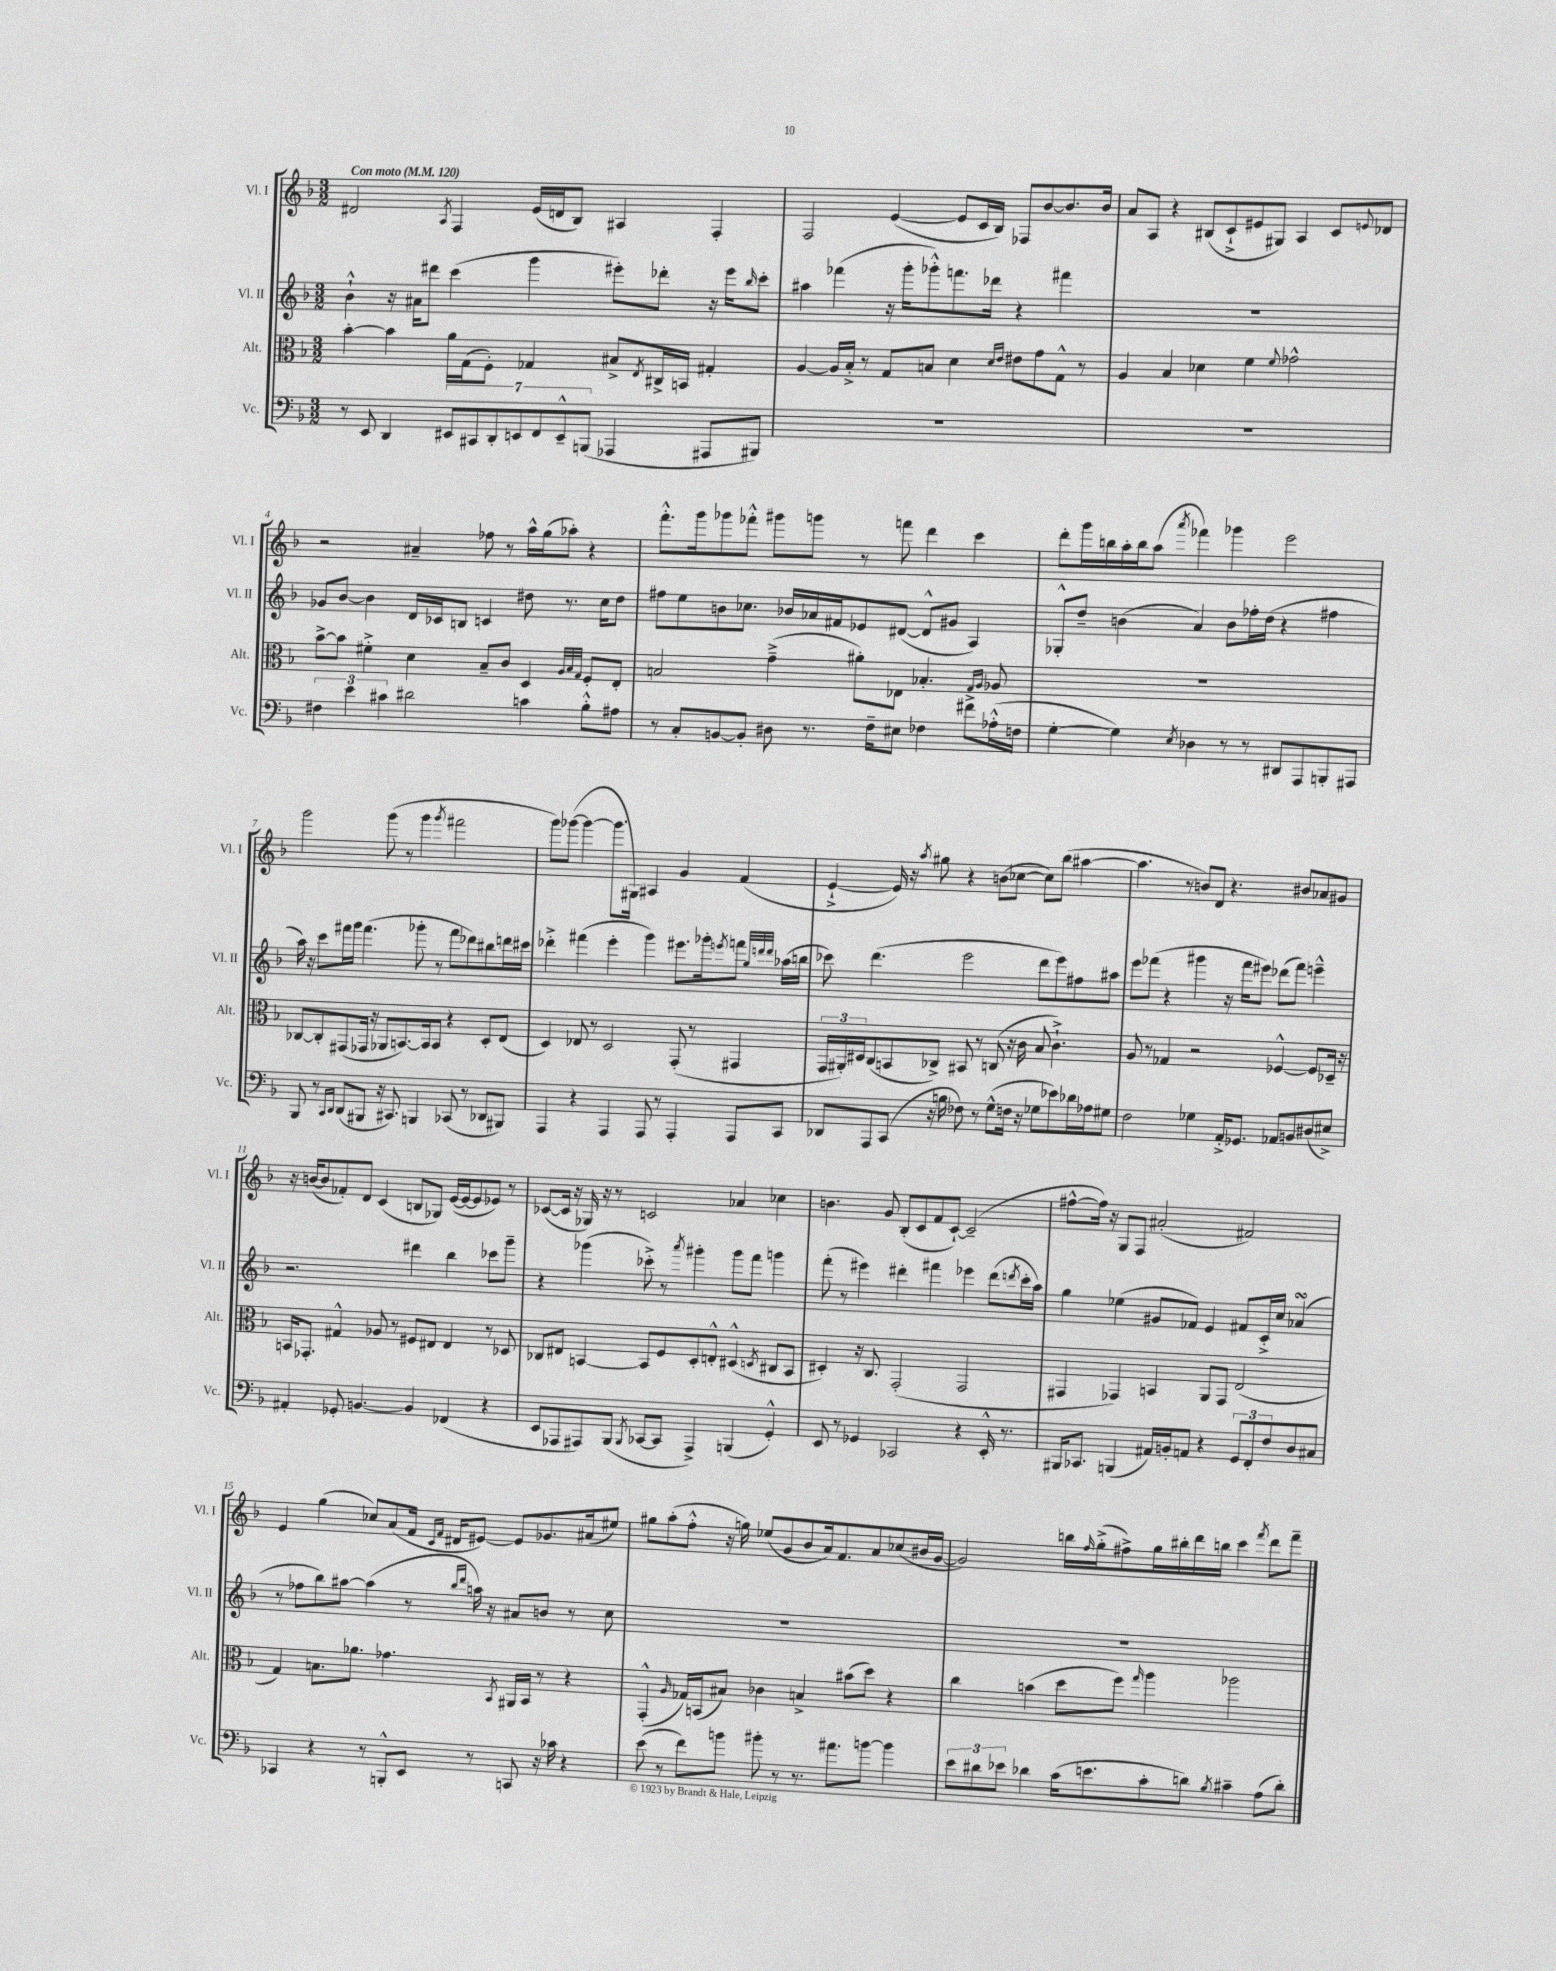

**kern	**kern	**kern	**kern
*staff4	*staff3	*staff2	*staff1
*clefF4	*clefC3	*clefG2	*clefG2
*k[b-]	*k[b-]	*k[b-]	*k[b-]
*M3/2	*M3/2	*M3/2	*M3/2
*MM120	*MM120	*MM120	*MM120
8r	[4b-'	4b-`^^	2d#
8EE	.	.	.
4DD	4b-]	16r	.
.	.	16a#	.
.	.	8ddd#	.
.	.	.	8qA
14EE#	16a	(4ccc	4F
.	(16G	.	.
14CC#	.	.	.
.	8F')	.	.
14DD'	.	.	.
14EE	.	.	.
.	4G-	4ggg	(16e
14FF	.	.	.
.	.	.	16d
14EE~^^	.	.	.
.	.	.	8B-)
(14BBB	.	.	.
4AAA-	8B#^	8eee#')	4A#
.	8qE	.	.
.	16C#^	8ddd-'	.
.	16BB	.	.
8AAA#	4G#'	16r	4F'
.	.	16eee#	.
.	.	16qqbb-	.
8BBB#)	.	8ccc'	.
=	=	=	=
1.r	[4A	4aa#	2F
.	16A]	(4fff-	.
.	16B-'^	.	.
.	8r	.	.
.	8G	16r	([4e
.	.	16ggg'	.
.	8B	8ggg-'^^)	.
.	4d	8.fff	8e]
.	.	.	16c
.	.	16ddd-	16B-)
.	16qqd	.	.
.	16qqe	.	.
.	8e#	4r	8F-
.	8g	.	[8b-
.	8G^^	4fff#	8.b-]
.	8r	.	.
.	.	.	16b-
=	=	=	=
1.r	4A	1.r	8a
.	.	.	8A
.	4B-	.	4r
.	4d-	.	(8B#
.	.	.	8c`^
.	4f	.	8e#
.	.	.	8G#)
.	8qqf	.	.
.	2g-^^	.	4A
.	.	.	8c
.	.	.	8qqe
.	.	.	8d-
=	=	=	=
6F#	[8b-^	8g-	2r
.	8b-]	[8b-	.
6e	.	.	.
.	4f#'^	4b-]	.
6c#	.	.	.
2d#	4d	16d	4a#~
.	.	16c-	.
.	.	8B	.
.	8B-~	4c	8ff-
.	8c	.	8r
4c	4D	8dd#	16aa^^
.	.	.	(16gg
.	.	8.r	8aa-')
.	32qqA	.	.
.	32qqB-	.	.
.	32qqG	.	.
8B-'^^	8F'	.	4r
.	.	16cc	.
8A#	8E'	8dd#	.
=	=	=	=
8r	2B	8ff#	8.fff'^^
8C'	.	8ee	.
.	.	.	16ggg
[8BB	.	8b	8ggg-
8BB']	.	8.cc-	8fff-'^^
8D#	(4g~^	.	8ggg#
.	.	16b-	.
8.r	.	16a-	8ggg
.	.	16f#	.
.	8a#')	8e-	8r
16F~	.	.	.
8E#	8E-	([8d#	8fff
4F-	4.B-'	8d#^^]	4ddd
.	.	8g#	.
8f#^	.	4A)	4ccc
.	16qqG	.	.
.	16qqA	.	.
(16A-'^^	8A-	.	.
16F	.	.	.
=	=	=	=
[4G'	1.r	8G-'^^	8ddd'
.	.	8dd~	16ggg
.	.	.	16bb
4G])	.	(4b	16aa'
.	.	.	16bb
.	.	.	(8aa
8qE	.	.	8qaaa
4D-	.	4a)	4fff-)
8r	.	8b	4ggg-
8r	.	16ff-'	.
.	.	(16dd	.
8DD#	.	4r	2eee
8AAA	.	.	.
8BBB'	.	4ff#	.
8AAA#	.	.	.
=	=	=	=
8BBB-	[8C-	16aa)	2ggg
.	.	16r	.
8r	8C-']	8ccc	.
16qqCC	.	.	.
16qqDD	.	.	.
(8DD	(8GG#	16fff#	.
.	.	16ggg	.
8BBB#	16GG-	(4.fff#	.
.	16r	.	.
16r	8AA-	.	(8ggg
8.CC#)	.	.	.
.	[8.BB)	.	8r
4BBB	.	8ggg-'	4ggg
.	16BB]	.	.
.	8BB	8r	.
.	.	.	8qggg
(8CC-	4r	8fff#	2fff#
8r	.	8ddd-)	.
8DD-	8D'	8bb#	.
8BBB#)	(8E	16ddd	.
.	.	16ccc#	.
=	=	=	=
4AAA	4D)	4ddd-'^	8ggg)
.	.	.	([8ggg-
4r	8E-	(4fff#	4ggg-_
.	8r	.	.
4AAA	2D	4eee'	8.ggg-]
.	.	.	16G#)
8AAA	.	4ggg)	4A#
8r	.	.	.
4AAA'	(8GG'	8.eee#	4g
.	8r	.	.
.	.	16ggg-'	.
.	.	8qeee	.
8AAA	4GG#	8fff	(4f
.	.	32qqgg	.
.	.	32qqddd	.
.	.	32qqddd	.
8CC	.	(16aa-	.
.	.	16bb	.
=	=	=	=
8DD-	24GG	8ccc-)	[4e`^
.	24AA#')	.	.
.	24D#	.	.
8AAA	(8C	(4.ddd	.
(8CC	8BB	.	16e])
.	.	.	16r
.	.	.	8qaa
16r	8C-^)	.	8gg#
16B	.	.	.
8F-)	8BB#	2eee	4r
8r	8r	.	.
(8G^^	(8C	.	(8b
16F	16r	.	[8cc-
16r	16c	.	.
8G-	8B-	8ddd	8cc-])
8e-)	4.c`^)	8eee)	(8bb-
16d-	.	8ff#	[4aa#
16A-	.	.	.
8G#	.	8aa#	.
=	=	=	=
2F	8A	8eee	4.aa#]
.	8r	(8fff-	.
.	4G-	4r	.
.	.	.	8r
4G-	2r	4ggg#	8b)
.	.	.	8d
16AA'^	.	16r	4.r
8.GG-	.	16fff-	.
.	.	8eee#)	.
8AA-	[4F-^^	(8ddd-	.
8BB	.	8fff-)	8b#
(8D#	8F-]	4eee~^^	8a-
8E#^)	16D-~	.	8g#
.	16r	.	.
=	=	=	=
4AA#'	16BB	2.r	16r
.	8.GG-'	.	([16b
.	.	.	8b]
8GG-'	4G#^^	.	8f-')
[4.BB	.	.	8d
.	8A-	.	(4c
.	8r	.	.
4BB]	8F#	4ddd#	8B
.	8E#	.	8G-)
(4FF-	4E#	4bb-	([16e
.	.	.	16e_
.	.	.	8e]
4r	8r	8ccc-	8e-)
.	8D-	8ggg~	8r
=	=	=	=
8EE	8C-	4r	([8c-
8AAA-	8E#	.	16c-]
.	.	.	16r
8AAA#)	[4BB	(4ggg-	16G-)
.	.	.	16r
(8BBB-	.	.	8r
8qBBB-	.	.	.
[8CC-	8BB]	8ccc-'^)	2c
8CC-]	8F	8r	.
.	.	8qaaa	.
4AAA#^)	8D'	4ggg#'	.
.	8E'^^	.	.
(4BBB	(4D#^^	8ggg#	4a-
.	.	8fff	.
.	8qD	.	.
4GG'^^)	8C#	4ggg	4cc-
.	8BB	.	.
=	=	=	=
8EE	4D#')	(8fff'	4.b
8r	.	8r	.
4GG-	16r	4eee#)	.
.	8.C	.	.
.	.	.	8g
2CC-	(2GG'	4ddd#'	(8B-'
.	.	.	8c
.	.	4fff#	8f
.	.	.	[8c`)
4r	2GG	4eee-	(2c~]
16EE'^^	.	(8ddd#	.
8.r	.	.	.
.	.	8qddd	.
.	.	16ccc'	.
.	.	16aa)	.
=	=	=	=
16BBB#	4GG#	4gg	[8ff#^^
8.CC-	.	.	.
.	.	.	16ff#])
.	.	.	16r
(4BBB	4GG-)	(4ee-	8G
.	.	.	8F
16AA#)	4BB	8g#	(2a#'
16BB'	.	.	.
8AA	.	8f-)	.
4r	8AA	4e	.
.	8GG-	.	.
12GG	(2E	8f#	2f#)
12FF'	.	.	.
.	.	16c'^	.
12F	.	.	.
.	.	16cc	.
8D	.	(4a-	.
8C#	.	.	.
=	=	=	=
4CC-	4G)	8r	4e
.	.	8ff-	.
4r	8.B	8bb-)	(4gg
.	.	[8aa#	.
.	8.a-	.	.
8r	.	(4aa#]	8cc-)
8BBB'^^	4.g-	.	(8a
8EE	.	8r	16f
.	.	.	16qqc
.	.	.	16qqf
.	.	.	16d#
.	.	16qqbb-	.
.	.	16qqddd	.
8r	.	16aa)	[8e#)
.	.	16r	.
.	8qBB-	.	.
8CC	16AA#	8a#	8e#]
.	16BB-	.	.
16r	8r	8b	8.g-
16c-	.	.	.
4r	4r	8r	.
.	.	.	(16a#
.	.	8cc	8ee#)
=	=	=	=
(8e	(4GG'^^	1.r	8gg#
8r	.	.	(8aa'
.	16qqA	.	.
8f)	16G-)	.	8ff'^^
.	(16BB	.	.
8b	8B#)	.	16r
.	.	.	16gg)
8b#'	4c-	.	(8ee-
8r	.	.	8g
8.r	4B^	.	8b-
.	.	.	16a)
8.a#	.	.	8.f
.	(8b#	.	.
[8b	8dd)	.	8a
4b]	4r	.	(8cc-
.	.	.	16b#
.	.	.	[16g
=	=	=	=
12e	4cc	1.r	2g])
12d#	.	.	.
12e-	.	.	.
4d-	(4b	.	.
(16c	8dd	.	16bb
.	.	.	16qqff
8.e	.	.	(16gg'^
.	8ff)	.	8ff#^)
.	16qqgg	.	.
8c'	4aa	.	16gg
.	.	.	16bb#'
8d)	.	.	16ddd
.	.	.	16bb
8qB-	.	.	.
4c#~	2aa-	.	4ccc
.	.	.	8qfff
(8A	.	.	8ddd
8d')	.	.	8fff~
==	==	==	==
*-	*-	*-	*-
